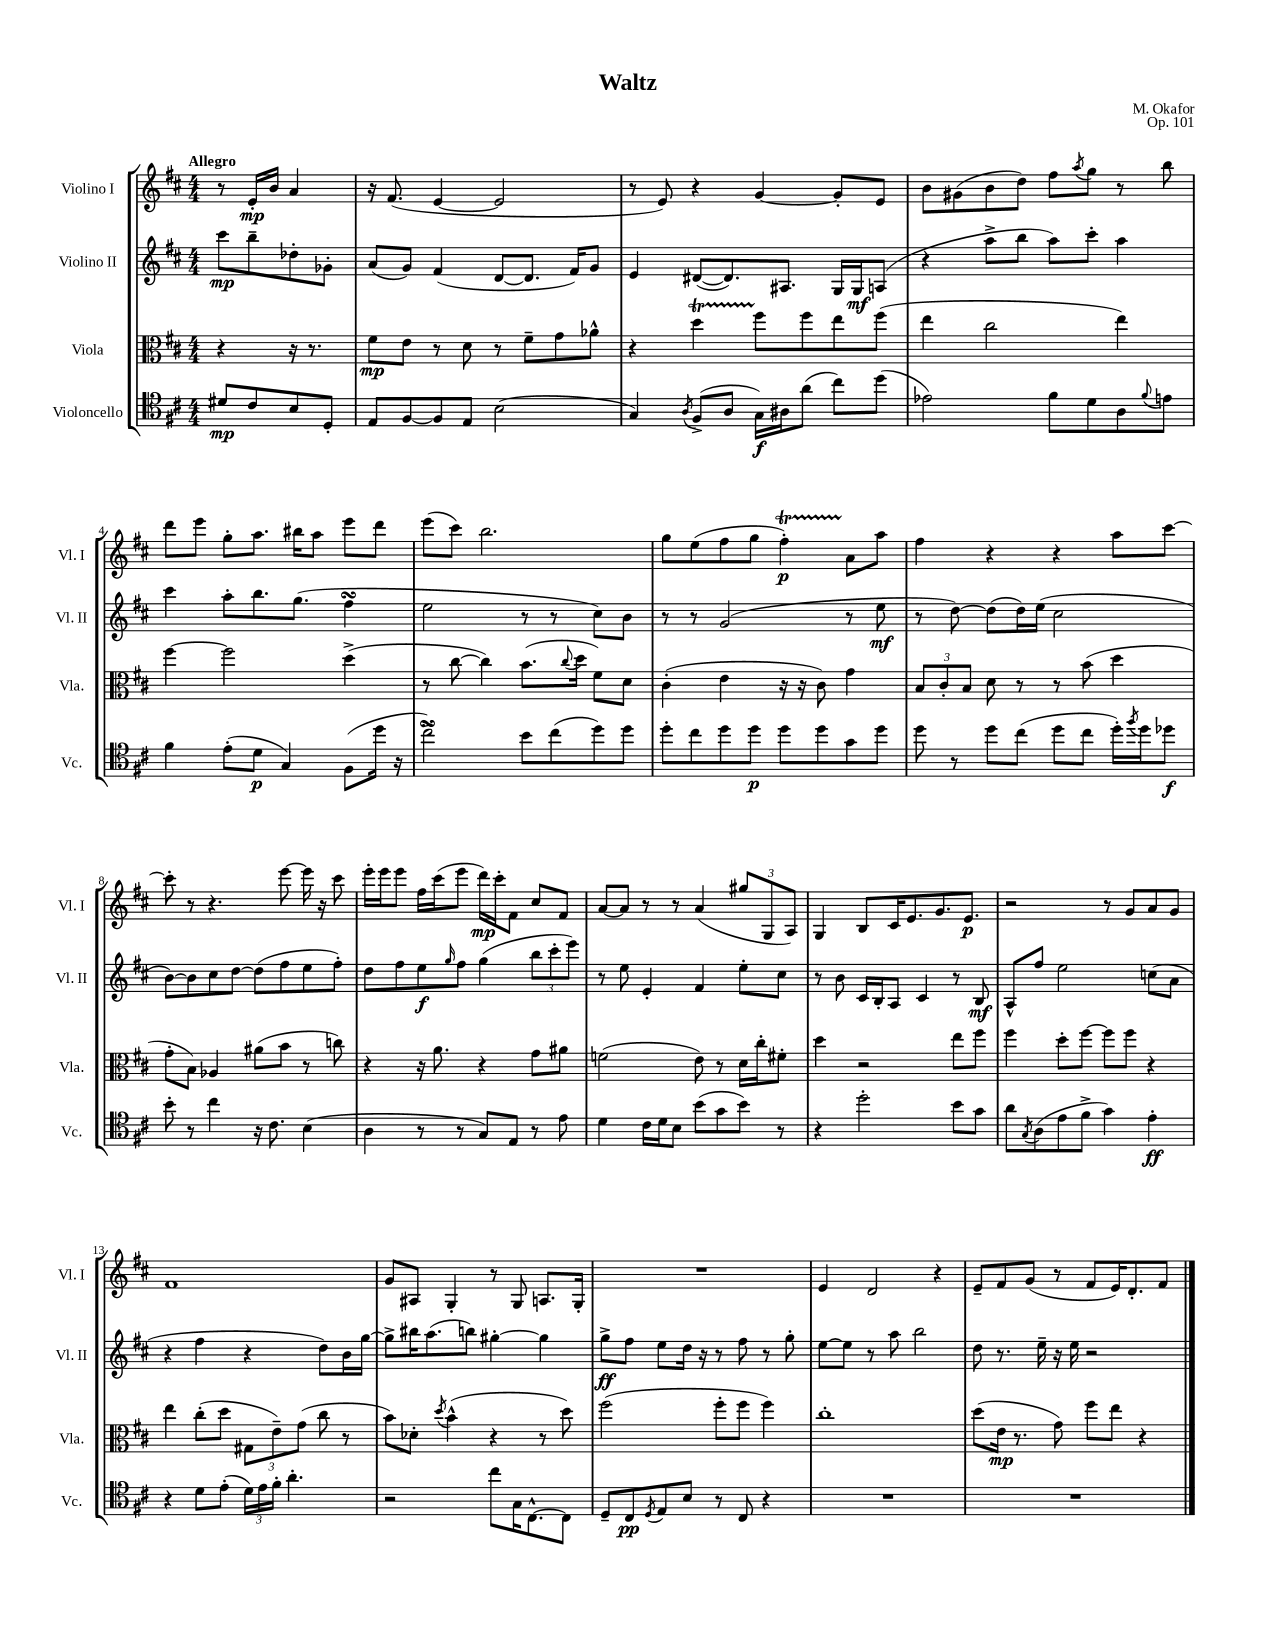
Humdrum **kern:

**kern	**dynam	**kern	**dynam	**kern	**dynam	**kern	**dynam
*part4	*part4	*part3	*part3	*part2	*part2	*part1	*part1
*staff4	*staff4	*staff3	*staff3	*staff2	*staff2	*staff1	*staff1
*I"Violoncello	*	*I"Viola	*	*I"Violino II	*	*I"Violino I	*
*I'Vc.	*	*I'Vla.	*	*I'Vl. II	*	*I'Vl. I	*
*clefC4	*	*clefC3	*	*clefG2	*	*clefG2	*
*k[f#c#]	*	*k[f#c#]	*	*k[f#c#]	*	*k[f#c#]	*
*M4/4	*	*M4/4	*	*M4/4	*	*M4/4	*
=	=	=	=	=	=	=	=
!	!	!	!	!	!	!LO:TX:a:B:t=Allegro	!
8d#X/L	mp	4r	.	8ccc#\L	mp	8r	.
8c#/	.	.	.	8bb~\	.	16e'/LL	mp
.	.	.	.	.	.	16b/JJ	.
8B/	.	16r	.	8dd-X'\	.	4a/	.
.	.	8.r	.	.	.	.	.
8D'/J	.	.	.	8g-X'\J	.	.	.
=1	=1	=1	=1	=1	=1	=1	=1
8E/L	.	8f#\L	mp	(8a/L	.	16r	.
.	.	.	.	.	.	(8.f#/	.
[8F#/	.	8e\J	.	8g/J)	.	.	.
8F#/]	.	8r	.	(4f#/	.	[4e/	.
8E/J	.	8d\	.	.	.	.	.
(2B\	.	8r	.	[8d/L	.	2e/]	.
.	.	8f#~\L	.	8.d/J]	.	.	.
.	.	8g\	.	.	.	.	.
.	.	.	.	16f#/KL)	.	.	.
.	.	8a-X^^\J	.	8g/J	.	.	.
=2	=2	=2	=2	=2	=2	=2	=2
4G/)	.	4r	.	4e/	.	8r	.
.	.	.	.	.	.	8e/)	.
8qA/	.	.	.	.	.	.	.
(8F#^/L	.	4ddT\	.	([8d#X/L	.	4r	.
8A/J	.	.	.	8.d#/])	.	.	.
16G\LL)	f	8ff#\L	.	.	.	[4g/	.
16A#X\J	.	.	.	8.A#X/J	.	.	.
(8a\J	.	8ff#\	.	.	.	.	.
8cc#\L)	.	8ee\	.	16G/LL	.	8g'/L]	.
.	.	.	.	16G/J	mf	.	.
(8dd\J	.	(8ff#\J	.	(8An/J	.	8e/J	.
=3	=3	=3	=3	=3	=3	=3	=3
2e-X\)	.	4ee\	.	4r	.	8b\L	.
.	.	.	.	.	.	(8g#X\	.
.	.	2cc#\	.	8aa^\L	.	8b\	.
.	.	.	.	8bb\J	.	8dd\J)	.
8f#\L	.	.	.	8aa\L)	.	8ff#\L	.
.	.	.	.	.	.	8qaa/	.
8d\	.	.	.	8ccc#'\J	.	8gg\J	.
8A\	.	4ee\)	.	4aa\	.	8r	.
8qqf#/	.	.	.	.	.	.	.
8en\J	.	.	.	.	.	8bb\	.
!!LO:LB:g=z
=4	=4	=4	=4	=4	=4	=4	=4
4f#\	.	[4ff#\	.	4ccc#\	.	8ddd\L	.
.	.	.	.	.	.	8eee\J	.
(8e'\L	.	2ff#\]	.	8aa'\L	.	8gg'\L	.
8d\J	p	.	.	8.bb\	.	8.aa\J	.
4G/)	.	.	.	.	.	.	.
.	.	.	.	(8.gg\J	.	16bb#X\KL	.
.	.	.	.	.	.	8aa\J	.
(8F#\L	.	(4dd^\	.	4ff#sSsS\	.	8eee\L	.
16dd\Jk	.	.	.	.	.	8ddd\J	.
16r	.	.	.	.	.	.	.
=5	=5	=5	=5	=5	=5	=5	=5
2cc#sSsS^\)	.	8r	.	2ee\	.	(8eee\L	.
.	.	[8cc#\	.	.	.	8ccc#\J)	.
.	.	4cc#\])	.	.	.	2.bb\	.
8b\L	.	(8.b\L	.	8r	.	.	.
(8cc#\	.	.	.	8r	.	.	.
.	.	8qqcc#/	.	.	.	.	.
.	.	16dd\Jk	.	.	.	.	.
8dd\)	.	8f#\L)	.	8cc#\L)	.	.	.
8dd\J	.	8d\J	.	8b\J	.	.	.
=6	=6	=6	=6	=6	=6	=6	=6
8dd'\L	.	(4c#'\	.	8r	.	8gg\L	.
8cc#\	.	.	.	8r	.	(8ee\	.
8dd\	.	4e\	.	(2g/	.	8ff#\	.
8dd\J	p	.	.	.	.	8gg\J	.
8dd\L	.	16r	.	.	.	4ff#t'\)	p
.	.	16r	.	.	.	.	.
8dd\	.	8c#\)	.	.	.	.	.
8g\	.	4g\	.	8r	.	8a\L	.
8dd\J	.	.	.	8ee\	mf	8aa\J	.
=7	=7	=7	=7	=7	=7	=7	=7
8dd\	.	12B/L	.	8r	.	4ff#\	.
.	.	12c#'/	.	.	.	.	.
8r	.	.	.	[8dd\)	.	.	.
.	.	12B/J	.	.	.	.	.
8dd\L	.	8d\	.	(8dd\L]	.	4r	.
(8cc#\J	.	8r	.	16dd\L)	.	.	.
.	.	.	.	(16ee\JJ	.	.	.
8dd\L	.	8r	.	2cc#\	.	4r	.
8cc#\J	.	(8b\	.	.	.	.	.
16dd'\LL)	.	4dd\	.	.	.	8aa\L	.
8qff#/	.	.	.	.	.	.	.
16dd\J	.	.	.	.	.	.	.
8dd-X\J	f	.	.	.	.	[8ccc#\J	.
!!LO:LB:g=z
=8	=8	=8	=8	=8	=8	=8	=8
8b'\	.	8g'\L	.	[8b\L)	.	8ccc#'\]	.
8r	.	8B\J)	.	8b\]	.	8r	.
4cc#\	.	4A-X/	.	8cc#\	.	4.r	.
.	.	.	.	[8dd\J	.	.	.
16r	.	(8a#X\L	.	(8dd\L]	.	.	.
8.c#\	.	.	.	.	.	.	.
.	.	8b\J	.	8ff#\	.	[8eee\	.
(4B\	.	8r	.	8ee\	.	16eee\]	.
.	.	.	.	.	.	16r	.
.	.	8ccn\)	.	8ff#'\J)	.	8ccc#\	.
=9	=9	=9	=9	=9	=9	=9	=9
4A\	.	4r	.	8dd\L	.	16eee'\LL	.
.	.	.	.	.	.	16eee\J	.
.	.	.	.	8ff#\	.	8eee\J	.
8r	.	16r	.	8ee\	f	16ff#\LL	.
.	.	8.a\	.	.	.	(16ccc#\J	.
.	.	.	.	16qqgg/	.	.	.
8r	.	.	.	8ff#\J	.	8eee\J	.
8G/L)	.	4r	.	(4gg\	.	16ddd\LL)	mp
.	.	.	.	.	.	16ccc#'\J	.
8E/J	.	.	.	.	.	8f#\J	.
8r	.	8g\L	.	12bb\L	.	8cc#/L	.
.	.	.	.	12ccc#'\	.	.	.
8e\	.	8a#X\J	.	.	.	8f#/J	.
.	.	.	.	12eee\J)	.	.	.
=10	=10	=10	=10	=10	=10	=10	=10
4d\	.	(2fn\	.	8r	.	[8a/L	.
.	.	.	.	8ee\	.	8a/J]	.
16c#\LL	.	.	.	4e'/	.	8r	.
16d\J	.	.	.	.	.	.	.
8B\J	.	.	.	.	.	8r	.
(8b\L	.	8e\)	.	4f#/	.	(4a/	.
8g\	.	8r	.	.	.	.	.
8b\J)	.	16d\LL	.	8ee'\L	.	12gg#X/L	.
.	.	16cc#'\J	.	.	.	.	.
.	.	.	.	.	.	12G/	.
8r	.	8f#X'\J	.	8cc#\J	.	.	.
.	.	.	.	.	.	12A/J)	.
=11	=11	=11	=11	=11	=11	=11	=11
4r	.	4dd\	.	8r	.	4G/	.
.	.	.	.	8b\	.	.	.
2dd'\	.	2r	.	16c#/LL	.	8B/L	.
.	.	.	.	16B'/J	.	.	.
.	.	.	.	8A/J	.	16c#/K	.
.	.	.	.	.	.	8.e/	.
.	.	.	.	4c#/	.	.	.
.	.	.	.	.	.	8.g/	.
8b\L	.	8ee\L	.	8r	.	.	.
.	.	.	.	.	.	8.e/J	p
8g\J	.	8ff#\J	.	8B/	mf	.	.
=12	=12	=12	=12	=12	=12	=12	=12
8a\L	.	4ff#\	.	8A^^/L	.	2r	.
8qG/	.	.	.	.	.	.	.
(8A\	.	.	.	8ff#/J	.	.	.
8e\	.	8dd'\L	.	2ee\	.	.	.
8f#^\J	.	[8ff#\J	.	.	.	.	.
4g\)	.	8ff#\L]	.	.	.	8r	.
.	.	8ff#\J	.	.	.	8g/L	.
4e'\	ff	4r	.	(8ccn\L	.	8a/	.
.	.	.	.	8a\J	.	8g/J	.
!!LO:LB:g=z
=13	=13	=13	=13	=13	=13	=13	=13
4r	.	4ee\	.	4r	.	1f#	.
8d\L	.	(8cc#'\L	.	4ff#\	.	.	.
(8e'\J	.	8dd\J	.	.	.	.	.
24d\LL)	.	12G#X\L	.	4r	.	.	.
24e\	.	.	.	.	.	.	.
24f#'\JJ	.	12e~\)	.	.	.	.	.
4.a'\	.	.	.	.	.	.	.
.	.	(12g\J	.	.	.	.	.
.	.	8cc#\	.	8dd\L)	.	.	.
.	.	8r	.	16b\L	.	.	.
.	.	.	.	[16gg\JJ	.	.	.
=14	=14	=14	=14	=14	=14	=14	=14
2r	.	8b\L)	.	8gg^\L]	.	8g/L	.
.	.	8d-X'\J	.	16bb#X\K	.	8A#X/J	.
.	.	.	.	(8.aa\	.	.	.
.	.	8qdd/	.	.	.	.	.
.	.	(4b^^\	.	.	.	4G'/	.
.	.	.	.	8bbn\J)	.	.	.
8cc#\L	.	4r	.	[4gg#X'\	.	8r	.
16G\K	.	.	.	.	.	8G/	.
[8.C#^^\	.	.	.	.	.	.	.
.	.	8r	.	4gg#\]	.	8.An/L	.
8C#\J]	.	8dd\)	.	.	.	.	.
.	.	.	.	.	.	16G'/Jk	.
=15	=15	=15	=15	=15	=15	=15	=15
8D~/L	.	(2ff#\	.	8gg^\L	ff	1r	.
8C#/	pp	.	.	8ff#\J	.	.	.
8qD/	.	.	.	.	.	.	.
8E/	.	.	.	8ee\L	.	.	.
8B/J	.	.	.	16dd\Jk	.	.	.
.	.	.	.	16r	.	.	.
8r	.	8ff#'\L	.	8r	.	.	.
8C#/	.	8ff#\J	.	8ff#\	.	.	.
4r	.	4ff#\)	.	8r	.	.	.
.	.	.	.	8gg'\	.	.	.
=16	=16	=16	=16	=16	=16	=16	=16
1r	.	1cc#'	.	[8ee\L	.	4e/	.
.	.	.	.	8ee\J]	.	.	.
.	.	.	.	8r	.	2d/	.
.	.	.	.	8aa\	.	.	.
.	.	.	.	2bb\	.	.	.
.	.	.	.	.	.	4r	.
=17	=17	=17	=17	=17	=17	=17	=17
1r	.	(8dd\L	.	8dd\	.	8e~/L	.
.	.	16e\Jk	mp	8.r	.	8f#/	.
.	.	8.r	.	.	.	.	.
.	.	.	.	.	.	(8g/J	.
.	.	.	.	16ee~\	.	.	.
.	.	8g\)	.	16r	.	8r	.
.	.	.	.	16ee\	.	.	.
.	.	8ff#\L	.	2r	.	8f#/L	.
.	.	8ee\J	.	.	.	16e/K)	.
.	.	.	.	.	.	8.d'/	.
.	.	4r	.	.	.	.	.
.	.	.	.	.	.	8f#/J	.
==	==	==	==	==	==	==	==
*-	*-	*-	*-	*-	*-	*-	*-
